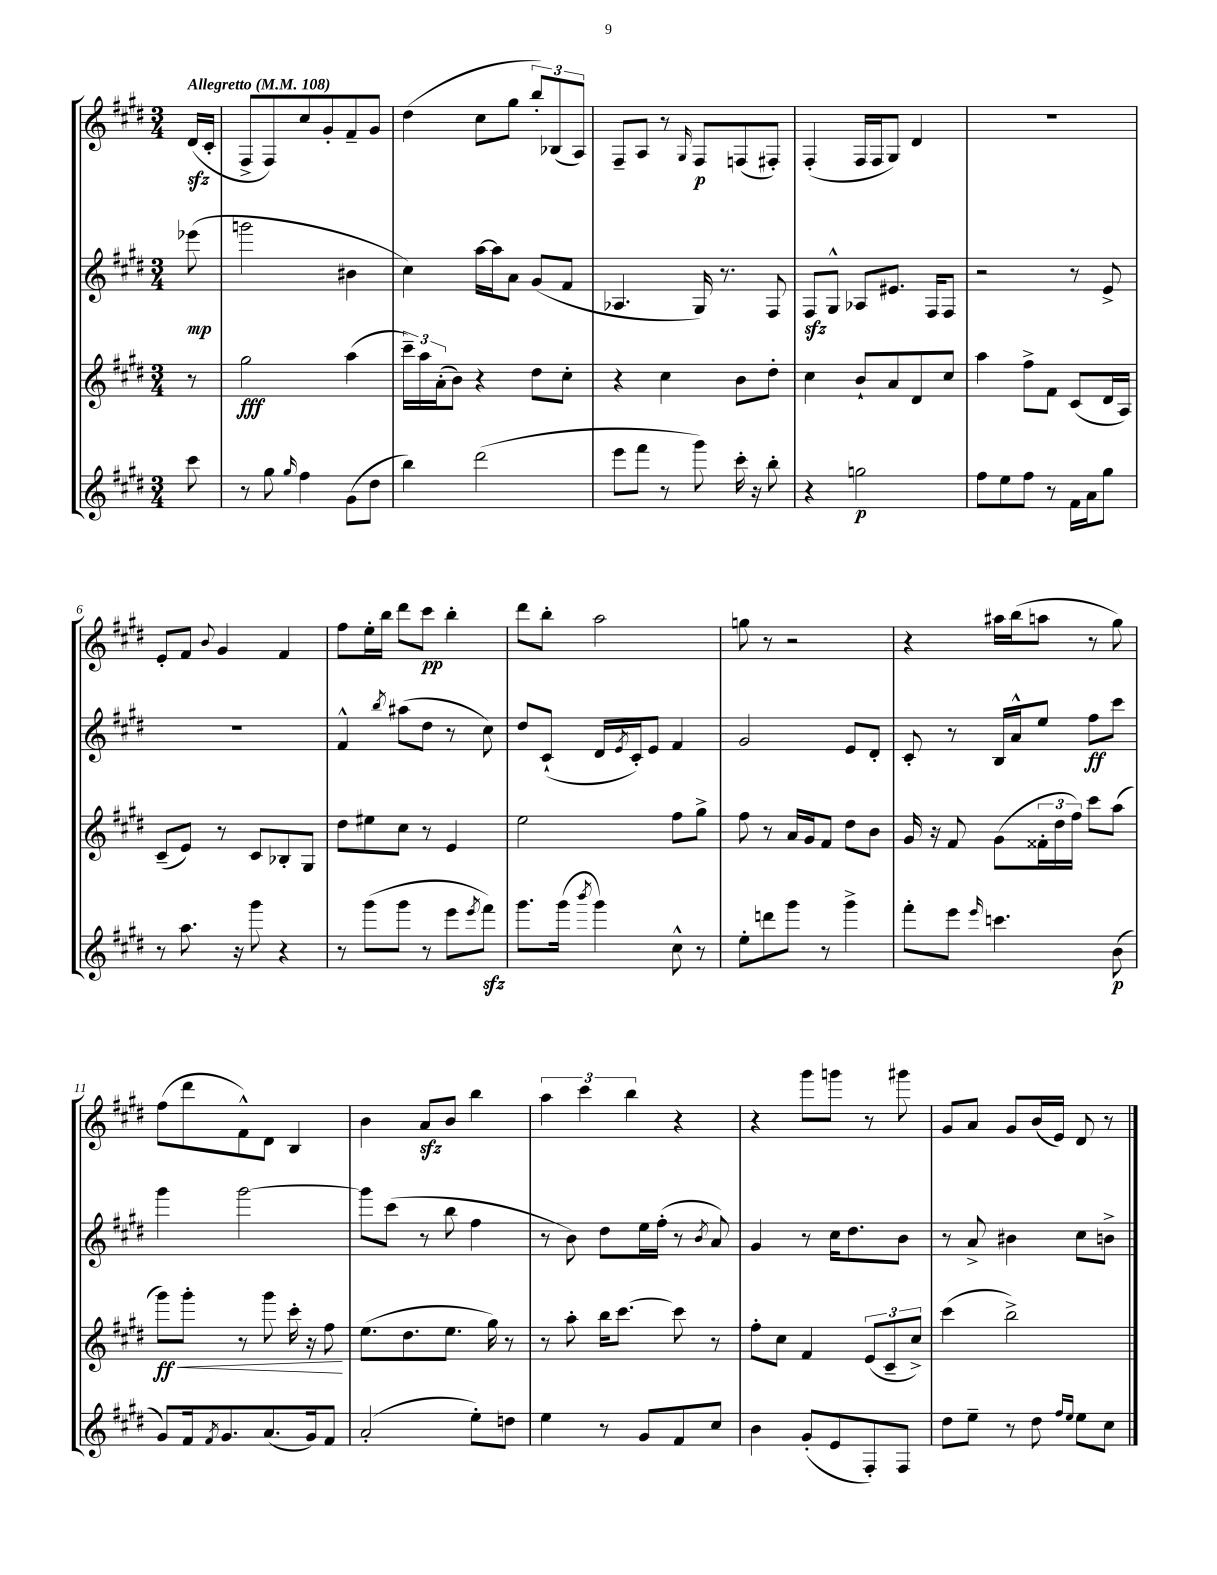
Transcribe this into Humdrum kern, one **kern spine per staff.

**kern	**dynam	**kern	**dynam	**kern	**dynam	**kern	**dynam
*part4	*part4	*part3	*part3	*part2	*part2	*part1	*part1
*staff4	*staff4	*staff3	*staff3	*staff2	*staff2	*staff1	*staff1
*clefG2	*	*clefG2	*	*clefG2	*	*clefG2	*
*k[f#c#g#d#]	*	*k[f#c#g#d#]	*	*k[f#c#g#d#]	*	*k[f#c#g#d#]	*
*M3/4	*	*M3/4	*	*M3/4	*	*M3/4	*
*MM108	*	*MM108	*	*MM108	*	*MM108	*
=	=	=	=	=	=	=	=
!	!	!	!	!	!	!LO:TX:a:B:t=Allegretto	!
8ccc#\	.	8r	.	(8eee-X\	mp	(16d#zz/LL	.
.	.	.	.	.	.	16c#'/JJ	.
=1	=1	=1	=1	=1	=1	=1	=1
8r	.	2gg#\	fff	2gggn\	.	8F#^/L	.
8gg#\	.	.	.	.	.	8F#/)	.
16qqgg#/	.	.	.	.	.	.	.
4ff#\	.	.	.	.	.	8cc#/	.
.	.	.	.	.	.	8g#'/	.
(8g#\L	.	(4aa\	.	4b#X\	.	8f#~/	.
8dd#\J	.	.	.	.	.	8g#/J	.
=2	=2	=2	=2	=2	=2	=2	=2
4bb\)	.	24ccc#~\LL)	.	4cc#\)	.	(4dd#\	.
.	.	24aa\	.	.	.	.	.
.	.	(24a'\J	.	.	.	.	.
.	.	8b\J)	.	.	.	.	.
(2ddd#\	.	4r	.	[16aa\LL	.	8cc#\L	.
.	.	.	.	16aa\J]	.	.	.
.	.	.	.	8a\J	.	8gg#\J	.
.	.	8dd#\L	.	(8g#/L	.	12bb'/L)	.
.	.	.	.	.	.	(12B-X/	.
.	.	8cc#'\J	.	8f#/J	.	.	.
.	.	.	.	.	.	12A/J)	.
=3	=3	=3	=3	=3	=3	=3	=3
8eee\L	.	4r	.	4.A-X/	.	8F#~/L	.
8fff#\J	.	.	.	.	.	8A/J	.
8r	.	4cc#\	.	.	.	8r	.
.	.	.	.	.	.	16qqG#/	.
8ggg#\)	.	.	.	16G#/)	.	8F#/L	p
.	.	.	.	8.r	.	.	.
16ccc#'\	.	8b\L	.	.	.	(8Fn/	.
16r	.	.	.	.	.	.	.
8bb'\	.	8dd#'\J	.	8F#/	.	8F#X'/J)	.
=4	=4	=4	=4	=4	=4	=4	=4
4r	.	4cc#\	.	8F#zz/L	.	(4F#'/	.
.	.	.	.	8G#^^/J	.	.	.
2ggn\	p	8b`/L	.	8A-X/L	.	16F#/LL	.
.	.	.	.	.	.	16F#/J	.
.	.	8a/	.	8.e#X/J	.	8G#/J)	.
.	.	8d#/	.	.	.	4d#/	.
.	.	.	.	16F#/KL	.	.	.
.	.	8cc#/J	.	8F#/J	.	.	.
=5	=5	=5	=5	=5	=5	=5	=5
8ff#\L	.	4aa\	.	2r	.	2.r	.
8ee\	.	.	.	.	.	.	.
8ff#\J	.	8ff#^\L	.	.	.	.	.
8r	.	8f#\J	.	.	.	.	.
16f#\LL	.	(8c#/L	.	8r	.	.	.
16a\J	.	.	.	.	.	.	.
8gg#\J	.	16d#/L	.	8e^/	.	.	.
.	.	16A/JJ)	.	.	.	.	.
!!LO:LB:g=z
=6	=6	=6	=6	=6	=6	=6	=6
8r	.	(8c#~/L	.	2.r	.	8e'/L	.
8.aa\	.	8e/J)	.	.	.	8f#/J	.
.	.	.	.	.	.	8qqb/	.
.	.	8r	.	.	.	4g#/	.
16r	.	.	.	.	.	.	.
8ggg#\	.	8c#/L	.	.	.	.	.
4r	.	8B-X'/	.	.	.	4f#/	.
.	.	8G#/J	.	.	.	.	.
=7	=7	=7	=7	=7	=7	=7	=7
8r	.	8dd#\L	.	4f#^^/	.	8ff#\L	.
(8ggg#\L	.	8ee#X\	.	.	.	16ee'\L	.
.	.	.	.	.	.	16bb\JJ	.
.	.	.	.	8qbb/	.	.	.
8ggg#\J	.	8cc#\J	.	(8aa#X\L	.	8ddd#\L	.
8r	.	8r	.	8dd#\J	.	8ccc#\J	pp
8eee\L	.	4e/	.	8r	.	4bb'\	.
8qeee/	.	.	.	.	.	.	.
8fff#zz\J)	.	.	.	8cc#\)	.	.	.
=8	=8	=8	=8	=8	=8	=8	=8
8.ggg#\L	.	2ee\	.	8dd#/L	.	8ddd#\L	.
.	.	.	.	(8c#`/J	.	8bb'\J	.
(16ggg#\Jk	.	.	.	.	.	.	.
8qbbb/	.	.	.	.	.	.	.
4ggg#\)	.	.	.	16d#/LL	.	2aa\	.
.	.	.	.	8qe/	.	.	.
.	.	.	.	16c#'/J)	.	.	.
.	.	.	.	8e/J	.	.	.
8cc#^^\	.	8ff#\L	.	4f#/	.	.	.
8r	.	8gg#^\J	.	.	.	.	.
=9	=9	=9	=9	=9	=9	=9	=9
8ee'\L	.	8ff#\	.	2g#/	.	8ggn\	.
8dddn\	.	8r	.	.	.	8r	.
8ggg#\J	.	16a/LL	.	.	.	2r	.
.	.	16g#/J	.	.	.	.	.
8r	.	8f#/J	.	.	.	.	.
4ggg#^\	.	8dd#\L	.	8e/L	.	.	.
.	.	8b\J	.	8d#'/J	.	.	.
=10	=10	=10	=10	=10	=10	=10	=10
8fff#'\L	.	16g#/	.	8c#'/	.	4r	.
.	.	16r	.	.	.	.	.
8eee\J	.	8f#/	.	8r	.	.	.
16qqeee/	.	.	.	.	.	.	.
4.cccn\	.	(8g#\L	.	16B/LL	.	16aa#X\LL	.
.	.	.	.	16a^^/J	.	(16bb\J	.
.	.	24f##X'\L	.	8ee/J	.	8aan\J	.
.	.	24dd#\	.	.	.	.	.
.	.	24ff#\JJ)	.	.	.	.	.
.	.	8ccc#\L	.	8ff#\L	ff	8r	.
(8b\	p	(8aa\J	.	8ccc#\J	.	8gg#\)	.
!!LO:LB:g=z
=11	=11	=11	=11	=11	=11	=11	=11
!	!	!	!LO:HP:b	!	!	!	!
8g#/L)	.	8ggg#\L)	< ff	4ggg#\	.	(8ff#\L	.
16f#/k	.	8ggg#'\J	.	.	.	8ddd#\	.
8qf#/	.	.	.	.	.	.	.
8.g#/	.	.	.	.	.	.	.
.	.	8r	.	[2ggg#\	.	8f#^^\)	.
(8.a/	.	8ggg#\	.	.	.	8d#\J	.
.	.	16ccc#'\	.	.	.	4B/	.
16g#/k)	.	16r	.	.	.	.	.
8f#/J	.	8ff#\	.	.	.	.	.
.	.	.	[	.	.	.	.
=12	=12	=12	=12	=12	=12	=12	=12
(2a'/	.	(8.ee\L	.	8ggg#\L]	.	4b\	.
.	.	.	.	(8ccc#\J	.	.	.
.	.	8.dd#\	.	.	.	.	.
.	.	.	.	8r	.	8azz/L	.
.	.	8.ee\J	.	8bb\	.	8b/J	.
8ee'\L)	.	.	.	4ff#\	.	4bb\	.
.	.	16gg#\)	.	.	.	.	.
8ddn\J	.	8r	.	.	.	.	.
=13	=13	=13	=13	=13	=13	=13	=13
4ee\	.	8r	.	8r	.	6aa\	.
.	.	8aa'\	.	8b\)	.	.	.
.	.	.	.	.	.	6ccc#\	.
8r	.	16bb\KL	.	8dd#\L	.	.	.
.	.	[8.ccc#\J	.	.	.	.	.
.	.	.	.	.	.	6bb\	.
8g#/L	.	.	.	16ee\L	.	.	.
.	.	.	.	(16ff#'\JJ	.	.	.
8f#/	.	8ccc#\]	.	8r	.	4r	.
.	.	.	.	8qb/	.	.	.
8cc#/J	.	8r	.	8a/)	.	.	.
=14	=14	=14	=14	=14	=14	=14	=14
4b\	.	8ff#'\L	.	4g#/	.	4r	.
.	.	8cc#\J	.	.	.	.	.
(8g#'/L	.	4f#/	.	8r	.	8ggg#\L	.
8e/	.	.	.	16cc#\KL	.	8gggn\J	.
.	.	.	.	8.dd#\	.	.	.
8F#'/)	.	(12e/L	.	.	.	8r	.
.	.	12c#~/	.	.	.	.	.
8F#/J	.	.	.	8b\J	.	8ggg#X\	.
.	.	12cc#^/J)	.	.	.	.	.
=15	=15	=15	=15	=15	=15	=15	=15
8dd#\L	.	(4ccc#\	.	8r	.	8g#/L	.
8ee~\J	.	.	.	8a^/	.	8a/J	.
8r	.	2bb^\)	.	4b#X\	.	8g#/L	.
8dd#\	.	.	.	.	.	(16b/L	.
.	.	.	.	.	.	16e/JJ)	.
16qqff#/LL	.	.	.	.	.	.	.
16qqee/JJ	.	.	.	.	.	.	.
8ee\L	.	.	.	8cc#\L	.	8d#/	.
8cc#\J	.	.	.	8bn^\J	.	8r	.
==	==	==	==	==	==	==	==
*-	*-	*-	*-	*-	*-	*-	*-
